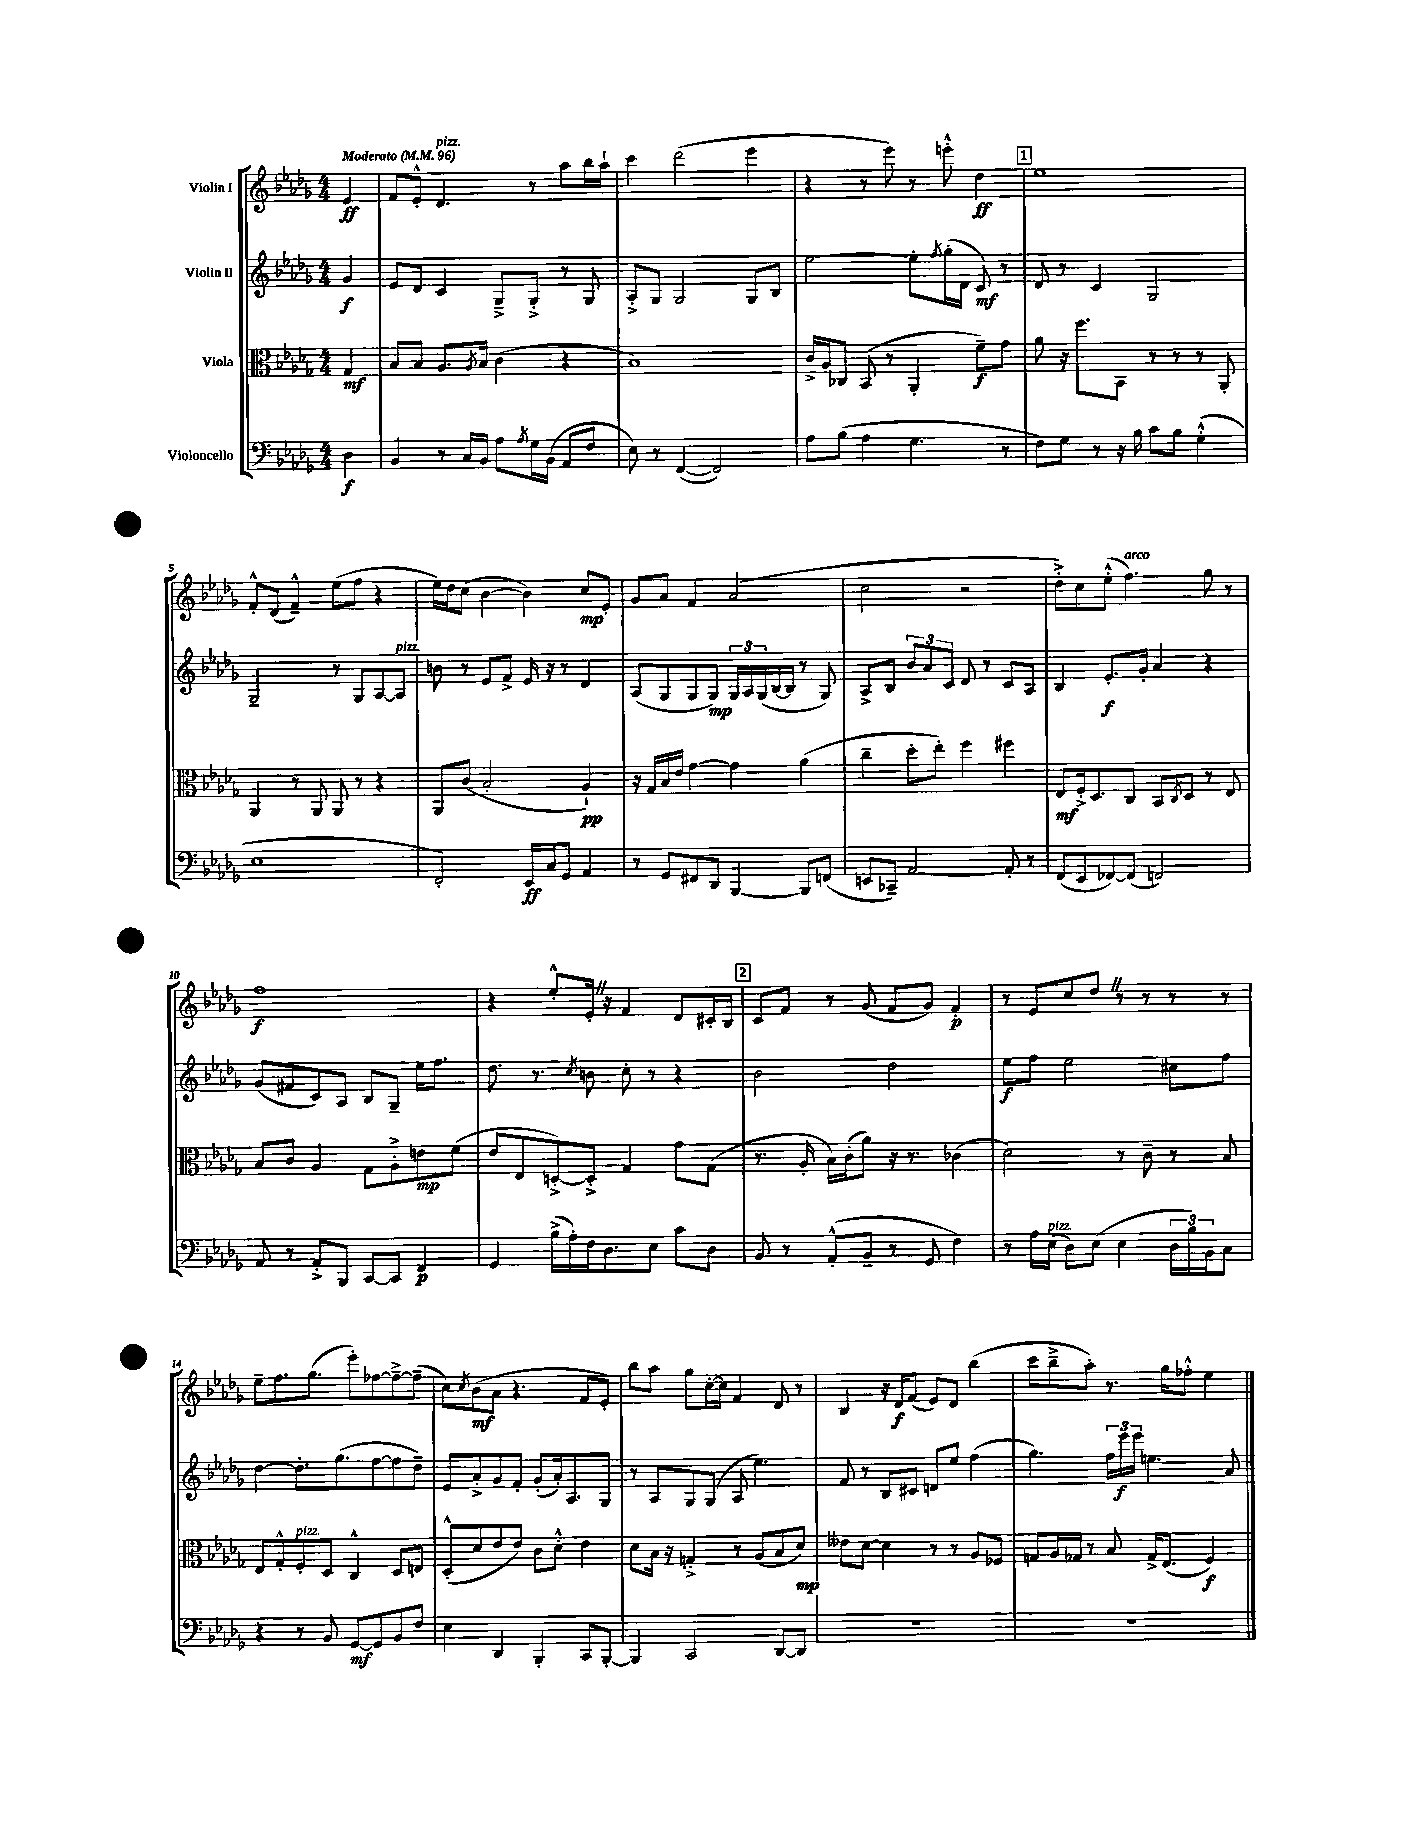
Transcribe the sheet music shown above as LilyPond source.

<<
\new StaffGroup <<
\new Staff = "s0" \with { instrumentName = "Violin I" } {
    \clef treble \key des \major \numericTimeSignature \time 4/4 \partial 4 \tempo "Moderato" 4 = 96
    ees'4\ff |
    f'8 ees'8-.-^ des'4.^\markup { \italic "pizz." } r8 aes''8 bes''16 aes''16-! |
    c'''4 des'''2( ees'''4 |
    r4 r8 ees'''8) r8 e'''8-.-^ des''4\ff |
    \mark \markup { \box "1" } ees''1 |
    f'8-.-^ des'8( f'4---^) ees''8( f''8 r4 |
    ees''16) des''16 c''8( bes'4~ bes'4) c''8\mp ees'8-. |
    ges'8 aes'8 f'4 aes'2( |
    c''2 r2 |
    des''8-.->) c''8 ees''8-.-^( f''4.^\markup { \italic "arco" }) ges''8 r8 |
    f''1\f |
    r4 ees''8-.-^ ees'16-. \once \override BreathingSign.text = \markup { \musicglyph "scripts.caesura.straight" } \breathe r16 f'4 des'8 cis'16-. bes16 |
    \mark \markup { \box "2" } c'8 f'8 r8 ges'8( f'8 ges'8) f'4-.\p |
    r8 ees'8 c''8 des''8 \once \override BreathingSign.text = \markup { \musicglyph "scripts.caesura.straight" } \breathe r8 r8 r8 r8 |
    ees''8-- f''8. ges''8.( ees'''8-.) fes''8~ fes''8~---> fes''8--( |
    c''8) \acciaccatura { c''8 } bes'8\mf( aes'8 r4. f'8 ees'8-.) |
    bes''8 aes''8 ges''8 c''16~-. c''16 f'4 des'8 r8 |
    bes4 r16 des'16\f f'8( ees'8) des'8 bes''4( |
    c'''8 bes''8---> aes''8-.) r8. ges''16 fes''8-.-^ ees''4 \bar "|." |
}
\new Staff = "s1" \with { instrumentName = "Violin II" } {
    \clef treble \key des \major \numericTimeSignature \time 4/4 \partial 4
    ges'4\f |
    ees'8 des'8 c'4 ges8---> ges8-.-> r8 ges8 |
    aes8-.-> ges8 ges2 ges8 bes8 |
    ees''2~ ees''8-. \acciaccatura { f''8 } ges''16-.( des'16 c'8\mf) r8 |
    \mark \markup { \box "1" } des'8 r8 c'4 ges2 |
    ges2-- r8 ges8 aes8~ aes8^\markup { \italic "pizz." } |
    b'8 r8 ees'8 f'8-> ees'16 r16 r8 des'4 |
    aes8( ges8 ges8 ges8\mp) \tuplet 3/2 { ges16 aes16 ges16( } bes16~ bes16 r8 ges8) |
    aes8-> bes8 \tuplet 3/2 { bes'8 aes'8 c'8 } des'8 r8 c'8 aes8 |
    bes4 ees'8.-.\f ges'16-. aes'4 r4 |
    ges'8( fis'8 c'8) aes8 bes8 ges8-- ees''16 f''8. |
    des''8. r8. \acciaccatura { c''8 } b'8 c''8-. r8 r4 |
    \mark \markup { \box "2" } bes'2 des''2 |
    ees''8\f f''8 ees''2 cis''8 f''8 |
    des''4~ des''8.-. ges''8.( f''8~ f''8 des''8--) |
    ees'8 aes'8-.-> ges'8 f'8-. ges'8-.( aes'16-.) aes8. ges8 |
    r8 aes8 ges8 ges8( aes8 ees''4.) |
    f'8 r8 bes8 cis'8 d'8 ees''8 f''4( |
    ges''4.) \tuplet 3/2 { f''16 ees'''16\f ees'''16 } e''4. aes'8 \bar "|." |
}
\new Staff = "s2" \with { instrumentName = "Viola" } {
    \clef alto \key des \major \numericTimeSignature \time 4/4 \partial 4
    ges4\mf |
    bes8 bes8 aes8. \acciaccatura { aes8 } bes16 c'4( r4 |
    bes1) |
    c'16-> aes16 ces8 bes,8( r8 aes,4-. f'8--\f) ges'8 |
    \mark \markup { \box "1" } aes'8 r16 f''8. bes,8 r8 r8 r8 aes,8-. |
    aes,4 r8 aes,8 aes,8 r8 r4 |
    aes,8 c'8( bes2-. aes4-!\pp) |
    r16 ges16 bes16 ees'16 ges'4~ ges'4 aes'4( |
    c''4-- des''8-. ees''8-.) f''4 fis''4 |
    ees8\mf f16-.-> des8. c8 bes,8 \acciaccatura { c8 } des8 r8 ees8 |
    bes8 c'8 aes4 ges8 aes8-.-> e'8\mp f'8( |
    ees'8 ees8 d8~-.->) d8-.-> ges4 ges'8 ges8( |
    \mark \markup { \box "2" } r8. aes16-. bes16) c'16-.( aes'8) r16 r8. ces'4( |
    des'2) r8 c'8-- r8 bes8 |
    ees8 ges8-.-^ f8-.^\markup { \italic "pizz." } des8 c4-^ des8 e8 |
    des8-.-^( des'8 ees'8 ees'8) c'8 des'8-.-^ ees'4 |
    des'8 bes16 r16 g4-.-> r8 aes8( bes8 des'8\mp) |
    eeses'8 des'8~ des'4 r8 r8 aes8 fes8 |
    g8 aes16 ges16 r8 bes8 ges16-> ees8.( f4\f) \bar "|." |
}
\new Staff = "s3" \with { instrumentName = "Violoncello" } {
    \clef bass \key des \major \numericTimeSignature \time 4/4 \partial 4
    des4\f |
    bes,4 r8 c16 bes,16 aes8 \acciaccatura { aes8 } ges16 bes,16( aes,8 f8 |
    ees8) r8 f,4~( f,2) |
    aes8 bes8( aes4 ges4. r8 |
    \mark \markup { \box "1" } f8) ges8 r8 r16 bes16 c'8 bes8 ges4-.-^( |
    ees1 |
    f,2-.) ees,16\ff c16 ges,8 aes,4 |
    r8 ges,8 fis,8 des,8 bes,,4~ bes,,8 f,8( |
    e,8 ces,8--) aes,2~ aes,8-. r8 |
    f,8( ees,8 fes,8~) fes,8( f,2) |
    aes,8 r8 aes,8-.-> bes,,8 c,8~ c,8 f,4\p |
    ges,4 bes16->( aes16-.) f16 des8. ees8 c'8 des8 |
    \mark \markup { \box "2" } bes,8 r8 aes,8-.-^( bes,8-- r8 ges,8 f4) |
    r8 aes16 ees16^\markup { \italic "pizz." }( des8) ees8( ees4 \tuplet 3/2 { des16 bes16) bes,16 } c8 |
    r4 r8 bes,8 ges,8~\mf ges,8 bes,8 f8 |
    ees4 des,4 bes,,4-. c,8 bes,,8~-. |
    bes,,4 c,2 des,8~ des,8 |
    R1 |
    R1 \bar "|." |
}
>>
>>
